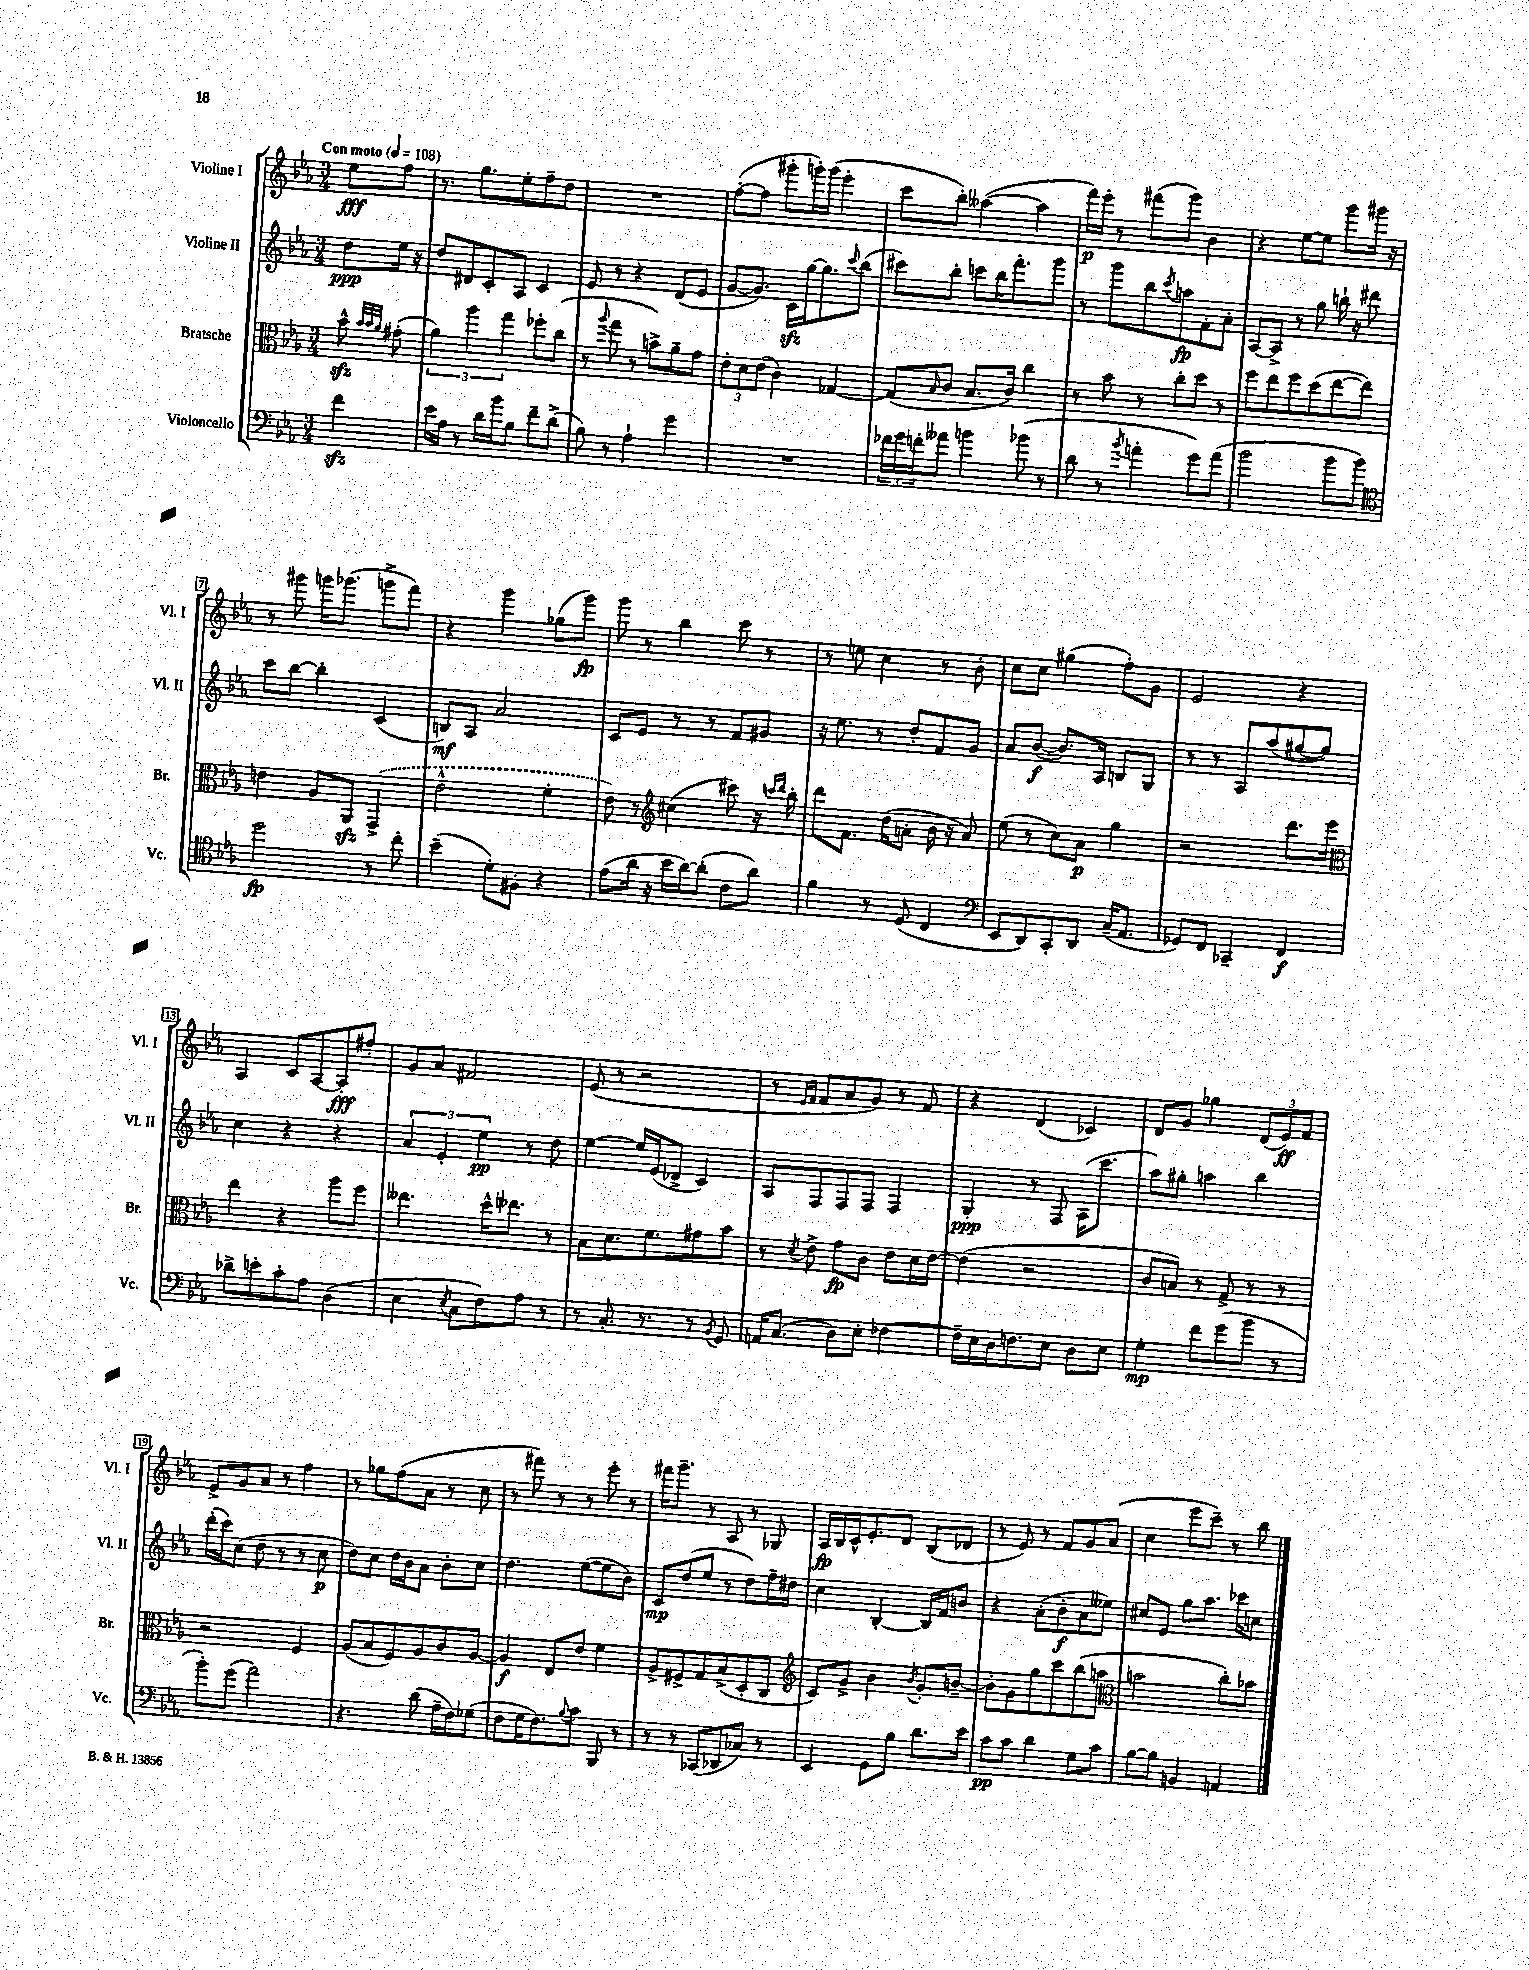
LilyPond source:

<<
\new StaffGroup <<
\new Staff = "s0" \with { instrumentName = "Violine I" shortInstrumentName = "Vl. I" } {
    \clef treble \key ees \major \numericTimeSignature \time 3/4 \partial 4 \tempo "Con moto" 4 = 108
    ees''8\fff f''8 |
    r8. g''8. ees''8-. f''8-- d''8 |
    R2. |
    f''8~-.( f''8 gis'''8-. g'''16-.) g'''16( ees'''4-. |
    c'''8 bes''8-.) aeses''4~( aeses''4 |
    f'''16\p) ees'''16-. r8 fis'''8( g'''8) bes'4 |
    r4 ees''8~ ees''8 g'''8 gis'''16 r16 |
    r8 gis'''8 g'''16 ges'''8.( g'''8-> f'''8) |
    r4 g'''4 ges''8( g'''8\fp) |
    g'''8 r8 bes''4 c'''8 r8 |
    r8 e''8 c''4 r8 bes'8-. |
    c''8 c''8 gis''4( f''8-.) g'8 |
    ees'2 r4 |
    aes4 c'8 aes8~ aes8-.\fff fis''8-. |
    g'8 aes'8 fis'2 |
    ees'8( r8 r2 |
    r8 \grace { ees'16 f'16 } f'8 aes'8 g'8) r8 f'8 |
    r4 d'4( ces'4) |
    d'8 g'8 ges''4 \tuplet 3/2 { d'8( ees'8\ff) f'8 } |
    ees'8-> g'8 aes'8 r8 f''4 |
    r8 ges''8 f''8( aes'8 r8 c''8 |
    r8 fis'''8) r8 r8 ees'''8-. r8 |
    fis'''16 g'''8.-- r8 aes8 r8 ges8 |
    aes16\fp bes16 c'16-^ ees'8.-. d'8 bes8( des'8 |
    r8 ees'8) r8 f'8 g'8 aes'8( |
    c''4 ees'''8 c'''8--) r8 bes''8 \bar "|." |
}
\new Staff = "s1" \with { instrumentName = "Violine II" shortInstrumentName = "Vl. II" } {
    \clef treble \key ees \major \numericTimeSignature \time 3/4 \partial 4
    d''8\ppp ees''16 r16 |
    d''8 dis'8 c'8-. aes8 c'4 |
    ees'8 r8 r4 d'8( ees'8 |
    g'8~ g'8.) c'16\sfz g''16~ g''8. \appoggiatura { c'''8 } bes''8( |
    cis'''8) bes''8-. c'''8 bes''16 f'''8.-. g'''8 |
    r8 g'''8 bes''8 \acciaccatura { c'''8 } a''8\fp f'8-. aes'8-. |
    aes8~ aes8-> r8 g''8 b''16-! r16 dis'''8 |
    c'''8 bes''8~ bes''4-. c'4( |
    b8\mf) aes8 aes'2 |
    c'8 ees'8 r8 r8 f'8 gis'8 |
    r16 ees''8. r8 d''8-. f'8 g'8 |
    aes'8 bes'8~\f( bes'8.) aes16 b8 g8 |
    r8 r8 aes8 aes''8( gis''8~ gis''8) |
    c''4 r4 r4 |
    \tuplet 3/2 { aes'4 ees'4-. ees''4\pp } r8 d''8 |
    ees''4~ ees''16 ees'16( des'8-> c'4) |
    aes8 f8 f8 f8 f4 |
    g4-.\ppp r8 f8 aes16( c'''8. |
    aes''8) gis''8-. a''4 bes''4 |
    d'''16-.( c'''16) c''8( d''8 r8 r8 c''8\p |
    d''8) c''8 d''16 bes'16 aes'8 bes'8-. c''8 |
    d''4. ees''8~( ees''8 bes'8) |
    c'8\mp d''8( ees''8 r8 d''8) f''16-- dis''16 |
    c''4 bes4~-. bes16 f'16 b'8 |
    r4 aes'8-.( bes'8-.\f aes'8 eeses''8) |
    cis''8 ees'8 g''8 aes''8. ces'''16 c''8 \bar "|." |
}
\new Staff = "s2" \with { instrumentName = "Bratsche" shortInstrumentName = "Br." } {
    \clef alto \key ees \major \numericTimeSignature \time 3/4 \partial 4
    bes'8-^\sfz \grace { bes'32 bes'32 aes'32 } gis'8-.( |
    \tuplet 3/2 { aes'4) aes''4 g''4 } fes''8-. c''8( |
    r8 \appoggiatura { aes''8 } g''8 r8 b'8->) aes'8-- g'8 |
    \tuplet 3/2 { ees'8-. d'8 ees'8( } c'4) ges4~ |
    ges8( \grace { bes16 } c'8 bes8. c'16) c''4 |
    r8 bes'8 r8 c''8-. d''8 r8 |
    f''8 ees''8 f''8 d''8( ees''8~ ees''8) |
    e'4 aes8 aes,8\sfz \once \slurDashed g,4->( |
    ees'2-^ f'4-. |
    ees'8) r8 \clef treble cis''4( cis'''8) r16 \grace { c'''16 d'''16 } bes''16-. |
    d'''8 f'8. d''16( a'8-. bes'16 r16 a'8) |
    ees''8( r8 c''8) aes'8\p g''4 |
    r2 d'''8. ees'''16 |
    \clef alto ees''4 r4 aes''8 f''8 |
    eeses''4. d''16-^ ees''8. r8 |
    bes8 d'8. f'8. gis'8 bes'8 |
    r8 \acciaccatura { d'8 } ees'8-> g'8\fp c'8 ees'8 d'16 ees'16~ |
    ees'4( r2 |
    c'8 b8) r8 g8-> r8 r8 |
    r2 f4 |
    aes8( bes8 f8) aes8 c'8 aes8~ |
    aes4\f ees8 ees'8 f'4 |
    aes8-> fis8-> g8 bes8->( d8-. c8 |
    \clef treble c'8) g'8-> bes'4 \acciaccatura { bes'8 } g'8-. b'8~-- |
    b'8-. g'8 g''8 c'''8 bes''8( a''8 |
    \clef alto b'2 c''8-.) bes'8 \bar "|." |
}
\new Staff = "s3" \with { instrumentName = "Violoncello" shortInstrumentName = "Vc." } {
    \clef bass \key ees \major \numericTimeSignature \time 3/4 \partial 4
    f'4\sfz |
    ees'16 aes16 r8 d'16 bes'16 bes8 f'8-- d'8->( |
    bes8) r8 aes4-! g'4 |
    R2. |
    \tuplet 3/2 { fes'16 g'16 f'16-. } aeses'8 b'4 bes'8( r8 |
    d'8 r8 \acciaccatura { bes'8 } a'4-. g'8) a'8( |
    bes'2 bes'8 bes'8) |
    \clef tenor d''2\fp r8 c''8-. |
    bes'4--( d'8-.) fis8-. r4 |
    ees'8( aes'16 r16 bes'16 aes'16~) aes'8-.( c'8 aes'8) |
    f'4 r8 d8( c4 |
    \clef bass ees,8 d,8) c,8-. d,8 c16--( aes,8. |
    ges,8) f,8 ces,4-- f,4\f |
    des'8-> e'8-. c'8-. aes8 d4( |
    ees4 \acciaccatura { ees8 } c8 f8) aes8 r8 |
    r8 c8.-. r8. r8 \acciaccatura { bes,8 } g,8 |
    a,16 c8.( d8) ees8-. fes4~ |
    fes16-- ees16 d16 f8. ees8 d8 ees8 |
    g4-.\mp f'8 g'8( bes'8 r8 |
    bes'8-.) g'8( aes'2) |
    r4. d'8( aes16-- f16) ges8( |
    f8 g16 f8.) \appoggiatura { bes8 } c'8 bes,,8 r8 |
    r8 r8 ces,8( des,8 ces8) r8 |
    ees,4 g,8 bes8 d'8. ees'16 |
    c'8\pp c'8 d'4 g8 c'8 |
    bes8~ bes8 b,4 a,4 \bar "|." |
}
>>
>>
\layout { \context { \Score \override BarNumber.stencil = #(make-stencil-boxer 0.1 0.3 ly:text-interface::print) } }
